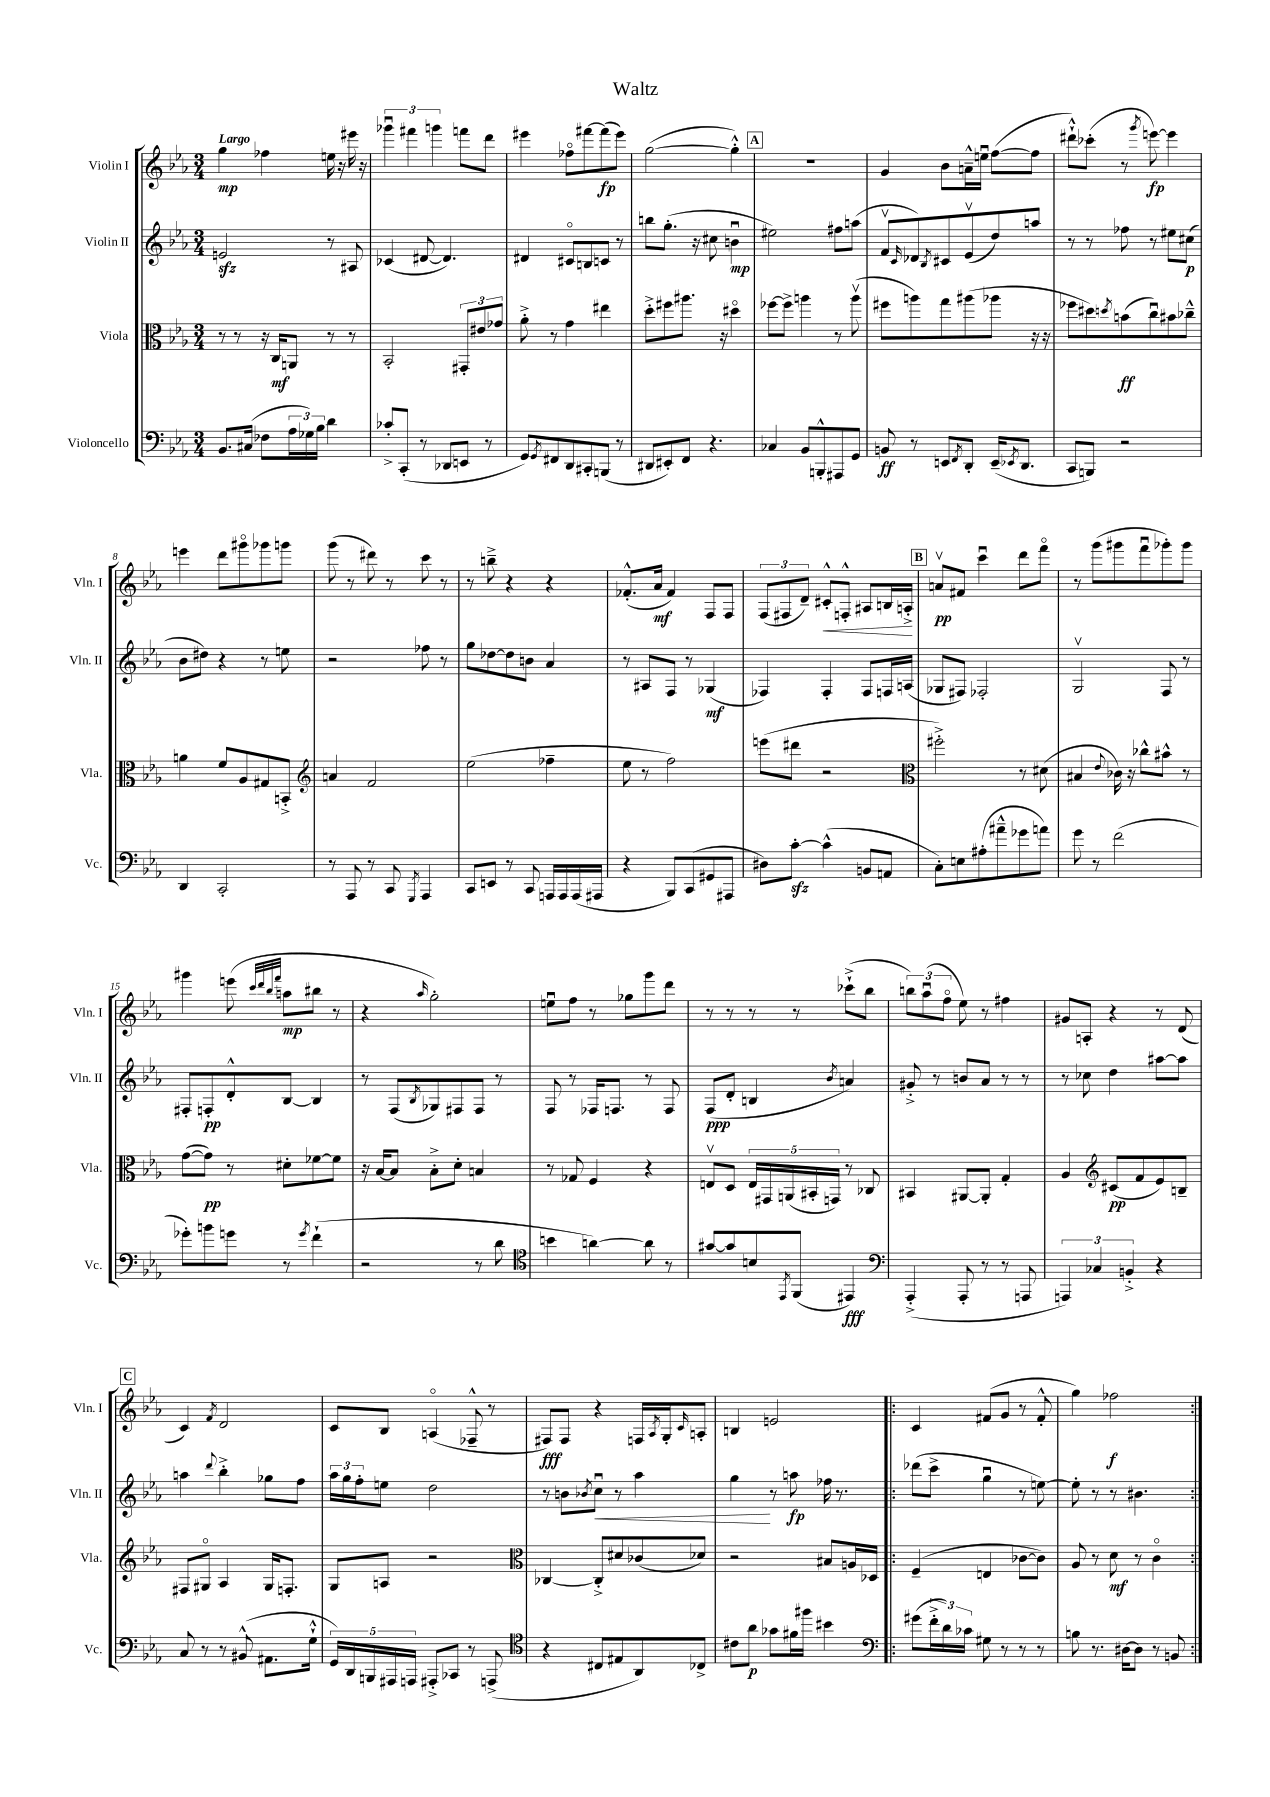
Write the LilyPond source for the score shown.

\header { title = "Waltz" }
<<
\new StaffGroup <<
\new Staff = "s0" \with { instrumentName = "Violin I" shortInstrumentName = "Vln. I" } {
    \clef treble \key ees \major \numericTimeSignature \time 3/4 \tempo "Largo"
    g''4\mp fes''4 e''16 r16 eis'''16 r16 |
    \tuplet 3/2 { ges'''4\downbow fis'''4 g'''4 } f'''8 d'''8 |
    eis'''4 fes''8\flageolet fis'''8~ fis'''8\fp( eis'''8) |
    g''2~( g''4-.-^) |
    \mark \markup { \box "A" } R2. |
    g'4 bes'8 a'16---^ e''16\downbow f''8~( f''8 |
    dis'''8-!-^) ces'''8-.( r8 \acciaccatura { g'''8 } e'''8~\fp) e'''4 |
    e'''4 d'''8 gis'''8\flageolet ges'''8 g'''8 |
    g'''8( r8 dis'''8) r8 c'''8 r8 |
    r8 b''8---> r4 r4 |
    fes'8.-.-^( aes'16\mf fes'4) f8 f8 |
    \tuplet 3/2 { f8( fis8 d'8--) } cis'8-.-^\< f8-.-^ ais8 b16 a16-.->\! |
    \mark \markup { \box "B" } a'8\upbow\pp fis'8 c'''4\downbow d'''8 f'''8\flageolet |
    r8 g'''8( gis'''8 f'''8\downbow ges'''8-.) ges'''8 |
    gis'''4 e'''8( \grace { c'''32 d'''32 bes''32 f'''32 } a''8\mp bis''8 r8 |
    r4 \grace { aes''16 } g''2-.) |
    e''8\downbow f''8 r8 ges''8 g'''8 d'''8 |
    r8 r8 r8 r8 ces'''8-!->( bes''8 |
    \tuplet 3/2 { b''8) aes''8\downbow( f''8\flageolet } ees''8) r8 fis''4 |
    gis'8 a8-. r4 r8 d'8( |
    \mark \markup { \box "C" } c'4) \acciaccatura { f'8 } d'2 |
    c'8 bes8 a4\flageolet( fes8---^ r8 |
    fis8\fff) fis8 r4 f16 \acciaccatura { aes8 } g16-. \grace { c'16 } a8-. |
    b4 e'2 |
    \repeat volta 2 { c'4 fis'8( g'8 r8 fis'8-.-^ |
    g''4) fes''2\f | }
}
\new Staff = "s1" \with { instrumentName = "Violin II" shortInstrumentName = "Vln. II" } {
    \clef treble \key ees \major \numericTimeSignature \time 3/4
    e'2\sfz r8 ais8 |
    ces'4( dis'8~ dis'4.) |
    dis'4 cis'8\flageolet b8 c'8 r8 |
    b''8 g''8.-.( r16 cis''8 b'4\downbow\mp |
    \mark \markup { \box "A" } eis''2) fis''8 a''8( |
    f'8\upbow \grace { c'16 } des'8) \acciaccatura { bes8 } cis'8 ees'8\upbow( d''8) a''8 |
    r8 r8 fes''8 r8 eis''8 cis''8\p( |
    bes'8 dis''8) r4 r8 e''8 |
    r2 fes''8 r8 |
    g''8 des''8~ des''8 b'8 aes'4 |
    r8 ais8 f8 r8 ges4\mf( |
    fes4) fes4-. fes8 f16 a16( |
    \mark \markup { \box "B" } ges8 fis8) fes2-. |
    g2\upbow f8 r8 |
    fis8-. f8-.\pp d'8-.-^ bes8~ bes4 |
    r8 f8( \acciaccatura { bes8 } ges8) fis8 fis8 r8 |
    f8 r8 fes16 f8. r8 f8 |
    f8\ppp( d'8-. b4 \acciaccatura { bes'8 } a'4) |
    gis'8-.-> r8 b'8 aes'8 r8 r8 |
    r8 ces''8 d''4 ais''8~ ais''8 |
    \mark \markup { \box "C" } a''4 \appoggiatura { d'''8 } bes''4-.-> ges''8 f''8 |
    \tuplet 3/2 { aes''16 g''16 f''16-. } e''8 d''2 |
    r8 b'8 \acciaccatura { bes'8 } c''8\downbow\< r8 aes''4 |
    g''4\! r8 a''8\fp fes''16 r8. |
    \repeat volta 2 { des'''8( c'''8-> g''4\downbow r8 e''8~) |
    e''8-. r8 r8 bis'4. | }
}
\new Staff = "s2" \with { instrumentName = "Viola" shortInstrumentName = "Vla." } {
    \clef alto \key ees \major \numericTimeSignature \time 3/4
    r8 r8 r16 c16\mf a,8 r8 r8 |
    bes,2-. \tuplet 3/2 { gis,8-. eis'8 ges'8 } |
    aes'8-.-> r8 g'4 eis''4 |
    d''8-.-> fis''8 ais''8. r16 dis''4\flageolet |
    \mark \markup { \box "A" } fes''8~ fes''8-> a''4 r8 a''8\upbow( |
    fis''8 a''8) g''8 ais''8( aes''8 r16 r16 |
    fes''8 dis''8) \acciaccatura { d''8 } b'8\ff( c''8\downbow) bis'8 ces''8---^ |
    a'4 f'8 aes8 gis8 b,8-.-> |
    \clef treble a'4 f'2 |
    ees''2( fes''4-- |
    ees''8 r8 f''2) |
    e'''8( dis'''8 r2 |
    \mark \markup { \box "B" } \clef alto fis''2-.->) r8 dis'8( |
    bis4 \appoggiatura { ees'8 } ces'16) r16 ces''8-^ bis'8-^ r8 |
    g'8~( g'8\pp) r8 dis'8-. fes'8~ fes'8 |
    r16 bes16~ bes8 bes8-.-> d'8-. b4 |
    r8 ges8 f4 r4 |
    e8\upbow d8 \tuplet 5/4 { e16 gis,16 a,16( bis,16-. g,16) } r8 ces8 |
    bis,4 ais,8~ ais,8-. g4-. |
    aes4 \clef treble cis'8\pp( f'8 ees'8) b8-- |
    \mark \markup { \box "C" } fis8 gis8\flageolet aes4 gis16 f8.-. |
    g8 a8 r2 |
    \clef alto ces4~ ces8-.-> dis'8 ces'8( des'8) |
    r2 bis8 a16 des16 |
    \repeat volta 2 { f4--( e4 ces'8~ ces'8) |
    aes8 r8 d'8\mf r8 c'4\flageolet | }
}
\new Staff = "s3" \with { instrumentName = "Violoncello" shortInstrumentName = "Vc." } {
    \clef bass \key ees \major \numericTimeSignature \time 3/4
    bes,8. cis16( fes8 \tuplet 3/2 { aes16 ges16) bes16 } d'4 |
    ces'8-.-> c,8-.( r8 des,8 e,8 r8 |
    g,8) \acciaccatura { g,8 } fis,8 d,8 cis,8-. b,,8( r8 |
    dis,8 eis,8-.) f,8 r4. |
    \mark \markup { \box "A" } ces4 bes,8 b,,8-.-^ ais,,8 g,8 |
    b,8\ff r8 e,8 \acciaccatura { f,8 } d,8-. e,16--( \acciaccatura { ees,8 } d,8. |
    c,8 b,,8) r2 |
    d,4 c,2-. |
    r8 aes,,8 r8 c,8 \acciaccatura { g,,8 } aes,,4 |
    c,8 e,8 r8 c,8 a,,16 a,,16 a,,16( ais,,16 |
    r4 bes,,8) c,8( gis,8 ais,,8 |
    dis8) c'8~-.\sfz c'4-^( b,8 a,8 |
    \mark \markup { \box "B" } c8-.) e8 ais8-.( ais'8---^ ges'8 a'8) |
    g'8 r8 f'2( |
    ges'8-.) b'8 g'8 r8 \acciaccatura { g'8 } f'4-!( |
    r2 r8 d'8 |
    \clef tenor b'4 a'4~) a'8 r8 |
    gis'8~ gis'8 b8 \acciaccatura { ees,8 } f,8( eis,4\fff) |
    \clef bass aes,,4-.->( aes,,8-. r8 r8 a,,8 |
    \tuplet 3/2 { a,,4) ces4 b,4-.-> } r4 |
    \mark \markup { \box "C" } c8 r8 r8 bis,8-^( ais,8. g16-!-^ |
    \tuplet 5/4 { g,16) d,16 b,,16 ais,,16 a,,16 } ais,,8-.-> ces,8 r8 a,,8->( |
    \clef tenor r4 cis8 eis8 aes,8) ces8-> |
    cis'8 aes'8\p ges'8 fis'16 fis''16 bis'4 |
    \repeat volta 2 { \clef bass gis'8( \tuplet 3/2 { f'16-.-> d'16) ces'16 } gis8 r8 r8 r8 |
    b8 r8. dis16~ dis8 r8 b,8 | }
}
>>
>>
